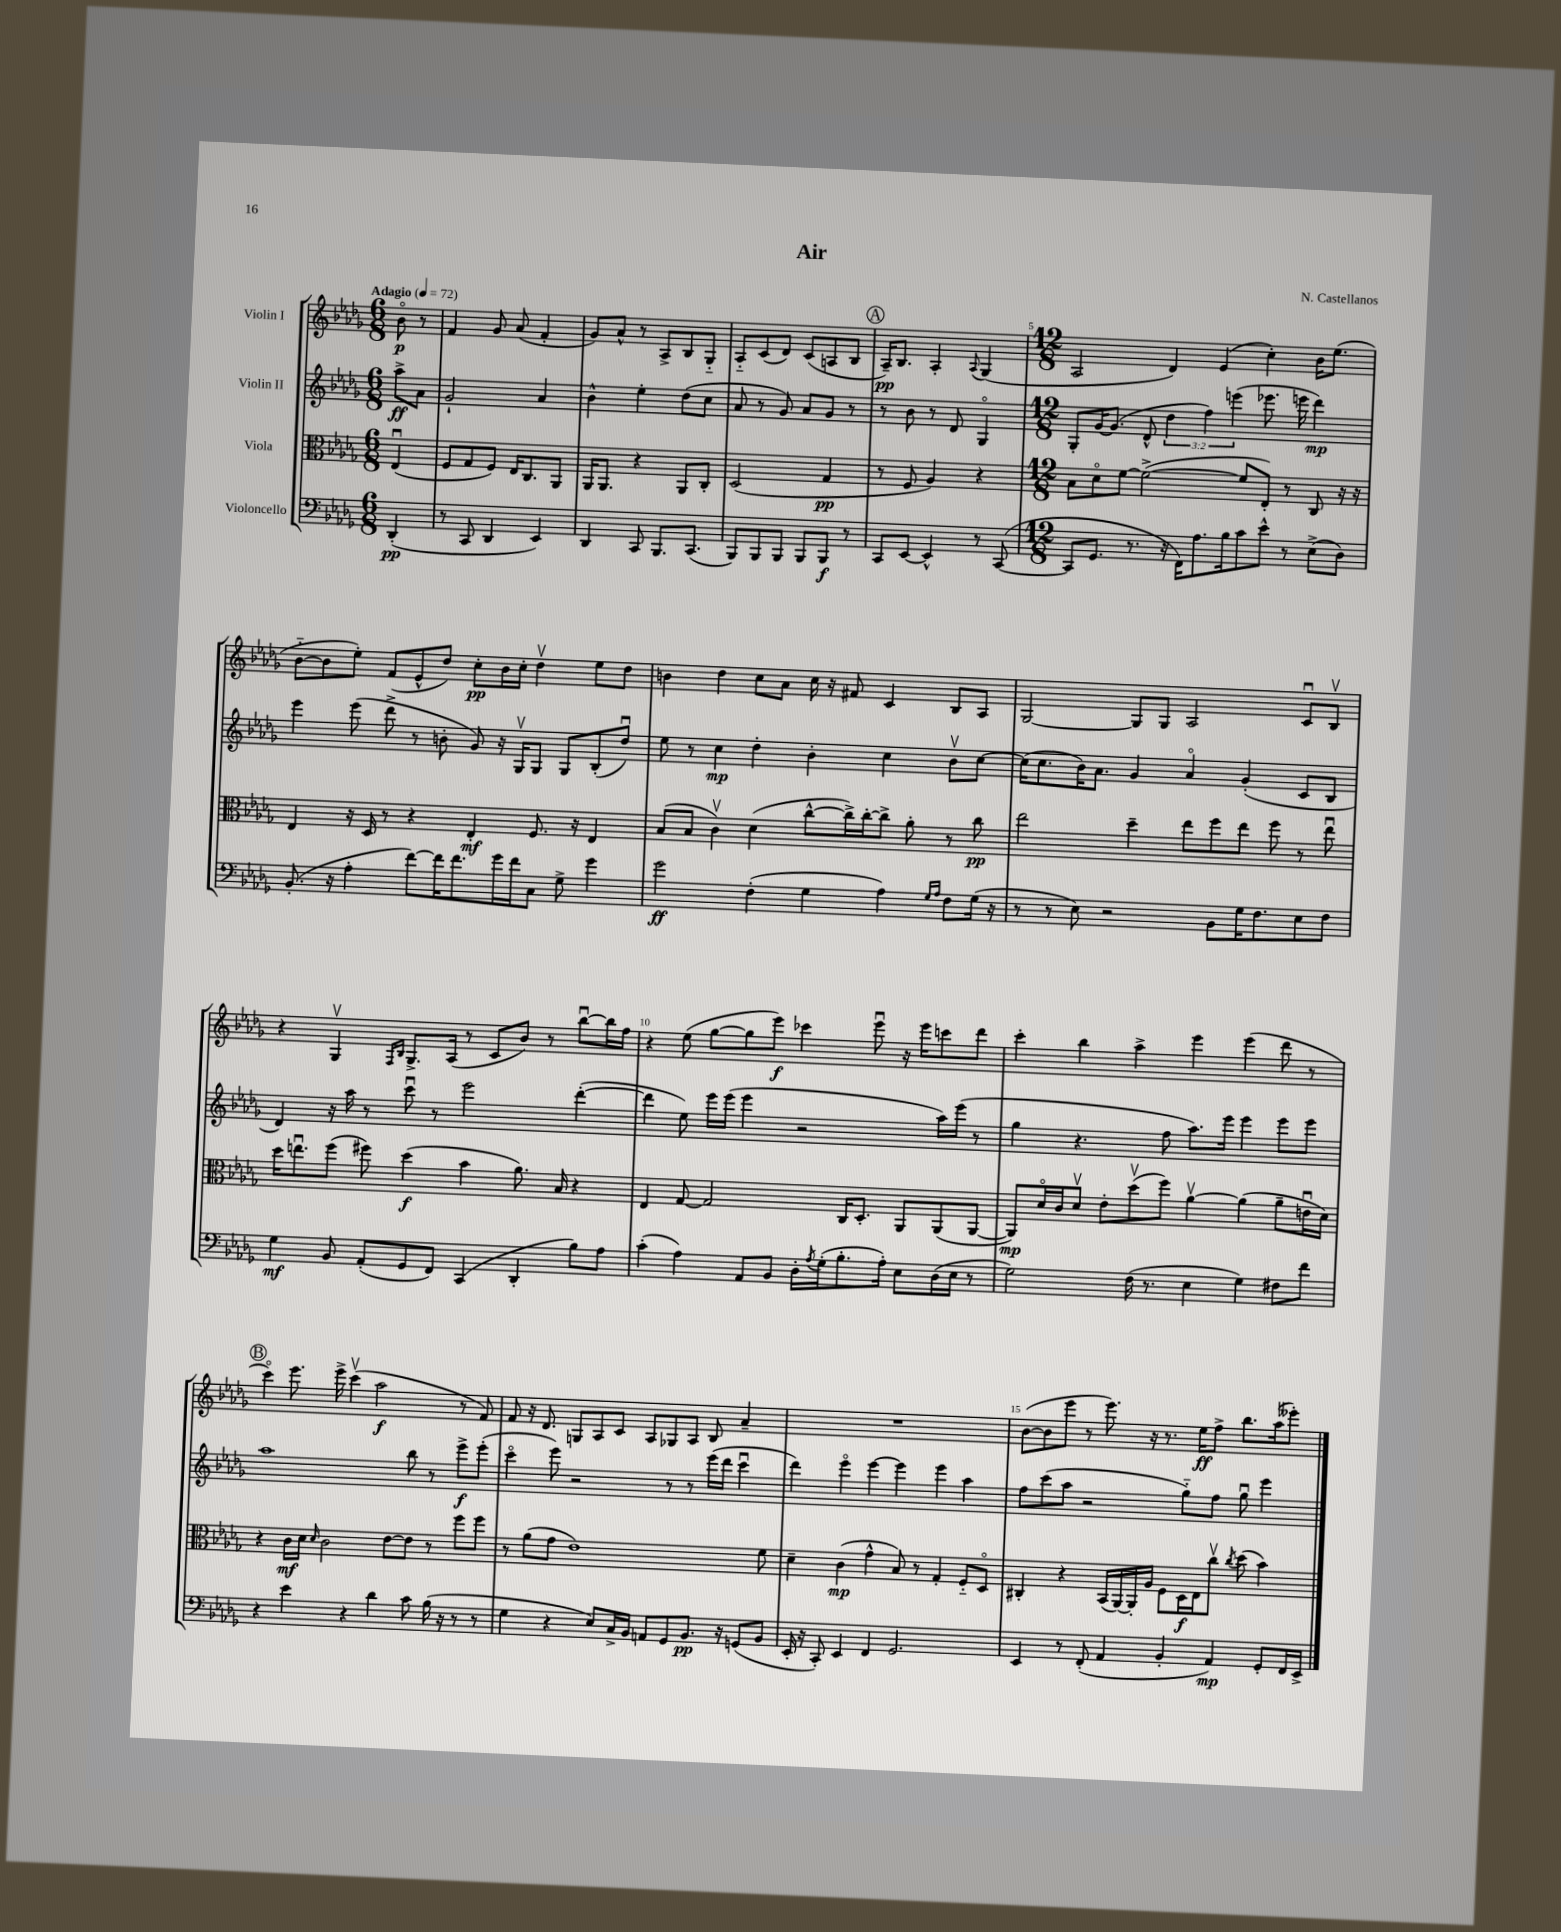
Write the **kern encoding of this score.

**kern	**kern	**kern	**kern
*staff4	*staff3	*staff2	*staff1
*clefF4	*clefC3	*clefG2	*clefG2
*k[b-e-a-d-g-]	*k[b-e-a-d-g-]	*k[b-e-a-d-g-]	*k[b-e-a-d-g-]
*M6/8	*M6/8	*M6/8	*M6/8
*MM72	*MM72	*MM72	*MM72
(4DD-'	(4E-u	8aa-^	8b-o
.	.	8a-	8r
=	=	=	=
8r	8F	2g-`	4f
8CC	8G-	.	.
4DD-	8F)	.	8g-
.	16E-	.	(8a-
.	8.C	.	.
4EE-)	.	4a-	4f'
.	8AA-	.	.
=	=	=	=
4DD-	16AA-	4b-^^	8g-)
.	8.AA-	.	.
.	.	.	8a-^^
8CC	4r	4ee-'	8r
8.BBB-	.	.	8A-^
.	8AA-	(8dd-	8B-
(8.CC	.	.	.
.	8C'	8cc	8G-'~
=	=	=	=
8BBB-)	(2D-	8a-	8A-'~
8BBB-	.	8r	(8c
8BBB-	.	8g-)	8d-)
8BBB-	.	8a-	(8c
8BBB-	4G-	8g-	8A
8r	.	8r	8B-
=	=	=	=
8CC	8r	8r	16A-~)
.	.	.	8.B-
[8EE-	8F	8b-	.
4EE-^^]	4A-)	8r	4A-'
.	.	8d-	.
.	.	.	8qqA-
8r	4r	4G-o	(4G-
([8CC	.	.	.
=	=	=	=
*M12/8	*M12/8	*M12/8	*M12/8
8CC]	8B-	8G-'	2A-
8.GG-	8d-o	[16g-	.
.	.	(8.g-]	.
.	[8f	.	.
8.r	.	.	.
.	(2f^_	8d-^^	.
16r	.	6dd-	4d-)
16FF)	.	.	.
8.A-	.	.	.
.	.	6ff)	.
.	.	.	(4e-
16B-	.	.	.
.	.	(6eee	.
8c	8f]	.	.
8e-^^	8E-')	8.eee-	4cc')
8r	8r	.	.
.	.	16eee	.
(8E-^	8C	4ddd-)	16b-
.	.	.	(8.ee-
8D-)	16r	.	.
.	16r	.	.
=	=	=	=
(8.BB-'	4E-	4eee-	[8b-'~
.	.	.	8b-]
16r	.	.	.
4A-'	16r	(8eee-	8ee-')
.	16D-	.	.
.	8r	8ddd-^	(8f
[8f)	4r	8r	8e-^^
16f]	.	8b'	8dd-)
8.f	.	.	.
.	4E-'	8g-)	8cc'
16g-	.	16r	16b-
16f	.	16G-v	16cc'
8C	8.F	8G-	4dd-v
8G-^	.	8G-	.
.	16r	.	.
4g-	4E-	(8B-'	8ee-
.	.	8dd-u)	8dd-
=	=	=	=
2g-	(8B-	8ee-	4b
.	8B-	8r	.
.	4cv)	4cc	4dd-
(4F'	(4d-	4dd-'	8cc
.	.	.	8a-
4G-	[8cc^^	4b-'	16cc
.	.	.	16r
.	16cc^])	.	8f#
.	[16cc'	.	.
4A-)	8cc^]	4cc	4c
.	8a-'	.	.
16qqG-	.	.	.
16qqA-	.	.	.
8F	8r	8b-v	8B-
(16G-	8cc	[8cc	8A-
16r	.	.	.
=	=	=	=
8r	2ee-	(16cc]	[2G-
.	.	8.cc	.
8r	.	.	.
8E-)	.	16b-)	.
.	.	8.a-	.
2r	.	.	.
.	4dd-~	4g-	8G-]
.	.	.	8G-
.	8ee-	4a-o	2A-
8BB-	8ff	.	.
16G-	8ee-	(4g-'	.
8.F	.	.	.
.	8ff	.	.
8E-	8r	8c	8cu
8F	8ee-u	8B-	8B-v
=	=	=	=
4G-	16dd-	4d-)	4r
.	8.eeu	.	.
8BB-	(8ff	16r	4G-v
.	.	16aa-	.
(8AA-'	8ff#)	8r	.
.	.	.	16qqF
.	.	.	16qqB-
8GG-	(4dd-	8cccu	8.G-^
8FF)	.	8r	.
.	.	.	(16A-
(4CC	4b-	2eee-	8r
.	.	.	8c
4DD-'	8.a-)	.	8b-)
.	.	.	8r
.	16B-	.	.
8B-)	4r	([4ddd-'	[8bb-u
8A-	.	.	16bb-]
.	.	.	16ff
=	=	=	=
(4c'	4E-	4ddd-]	4r
4A-)	[8G-	8ee-)	(8ee-
.	2G-]	16eee-	[8gg-
.	.	(16eee-	.
8AA-	.	4eee-	8gg-]
8BB-	.	.	8eee-)
16D-'	.	2r	4ccc-
8qA-	.	.	.
(16G-'	.	.	.
8.B-'	16C	.	.
.	8.D-'	.	.
.	.	.	8eee-u
16A-')	.	.	.
8E-	8AA-	.	16r
.	.	.	16eee-
(16D-	(8AA-	16aa-)	8ccc
16E-	.	(16eee-	.
8r	[8AA-	8r	8ddd-
=	=	=	=
2G-)	8AA-])	4gg-	4ccc'
.	16d-o	.	.
.	16c	.	.
.	8d-v	4.r	4bb-
.	8e-'	.	.
(16F	(8dd-v	.	4aa-^
8.r	.	.	.
.	8ff)	8ff	.
4E-	[4a-v	8.aa-)	4eee-
.	.	16eee-	.
4G-)	(4a-]	4eee-	(4eee-
8F#	8a-~	8eee-	8ddd-
8f	16eu	8eee-	8r
.	16d-)	.	.
=	=	=	=
4r	4r	1aa-	4ccco)
4e-	16c	.	8.eee-
.	16d-	.	.
.	16qqd-	.	.
.	2c	.	.
.	.	.	16eee-^
4r	.	.	(4cccv
4d-	.	.	2aa-
.	[8e-	.	.
8c	8e-]	8bb-	.
(16B-	8r	8r	.
16r	.	.	.
8r	8ff	8eee-^	8r
8r	8ff	(8eee-'	8f)
=	=	=	=
4G-	8r	4ccco	8f
.	(8a-	.	16r
.	.	.	8.d-
4r	8g-	8eee-)	.
.	1e-)	2r	8G
8E-)	.	.	8A-
16C^	.	.	8c
16BB-	.	.	.
8AA	.	.	8A-
8GG-	.	8r	8G-
8.BB-	.	8r	8A-
.	.	(16eee-	8B-
16r	.	16ddd-	.
(8GG	.	4cccu	4a-~
8BB-	8f	.	.
=	=	=	=
16EE-'	4d-~	4ddd-)	1.r
16r	.	.	.
8CC')	.	.	.
4EE-	(4c	4eee-o	.
4FF	4g-^^	[4eee-	.
2.GG-	8B-)	4eee-]	.
.	8r	.	.
.	4G-'	4eee-	.
.	8F'~	4aa-	.
.	8D-o	.	.
=	=	=	=
4EE-	4C#'	8ff	([8b-
.	.	(8ccc	8b-]
8r	4r	8aa-	8eee-
(8FF'	.	2r	8r
4AA-	(16BB-	.	8.eee-)
.	[16AA-)	.	.
.	16AA-']	.	.
.	16A-	.	16r
4BB-'	8F	.	8.r
.	16D-	8gg-'~)	.
.	16E-	.	16ee-
4AA-)	8ccv	8ff	8ff^
.	8qcc	.	.
.	(8dd-	8gg-u	8.bb-
8GG-'	4b-)	4eee-	.
.	.	.	(16aa-
16FF	.	.	8eee--')
16EE-^	.	.	.
==	==	==	==
*-	*-	*-	*-
